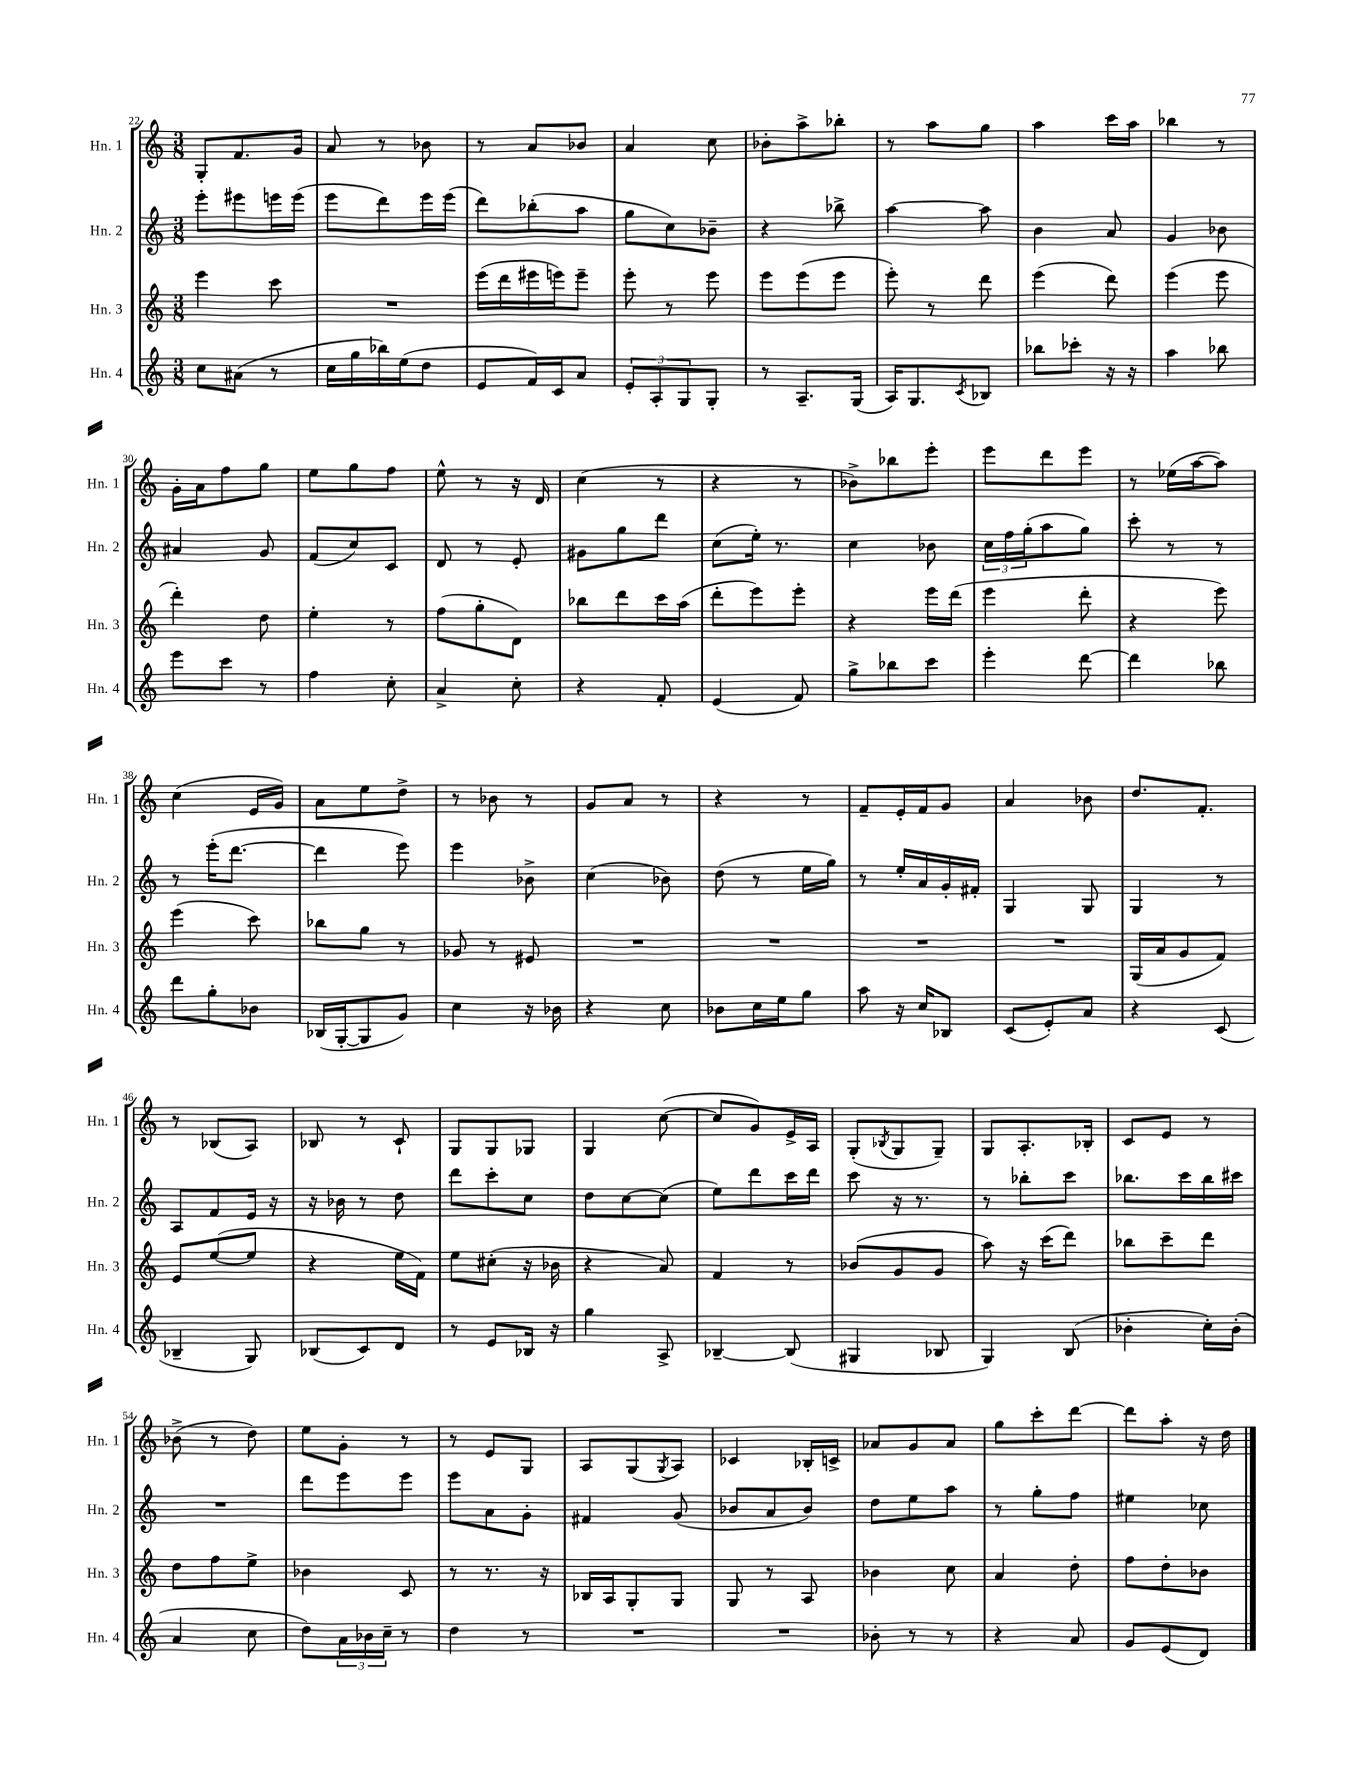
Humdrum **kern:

**kern	**kern	**kern	**kern
*part4	*part3	*part2	*part1
*staff4	*staff3	*staff2	*staff1
*I"Hn. 4	*I"Hn. 3	*I"Hn. 2	*I"Hn. 1
*I'Hn. 4	*I'Hn. 3	*I'Hn. 2	*I'Hn. 1
*clefG2	*clefG2	*clefG2	*clefG2
*k[]	*k[]	*k[]	*k[]
*M3/8	*M3/8	*M3/8	*M3/8
=22	=22	=22	=22
8cc\L	4eee\	8eee'\L	8G'/L
(8a#X\J	.	8eee#X\	8.f/
8r	8ccc\	16eeen\L	.
.	.	(16eee\JJ	16g/Jk
=23	=23	=23	=23
16cc\LL	4.r	8eee\L	8a/
16gg\	.	.	.
16bb-X\)	.	8ddd\)	8r
(16ee\J	.	.	.
8dd\J	.	16eee\L	8b-X\
.	.	(16eee\JJ	.
=24	=24	=24	=24
8e/L	(16eee\LL	8ddd\L)	8r
.	16ddd\	.	.
16f/L)	16eee#X\	(8bb-X'\	8a/L
16c/J	16eeen\J)	.	.
8a/J	8eee~\J	8aa\J	8b-X/J
=25	=25	=25	=25
12e'/L	8eee'\	8gg\L	4a/
12A'/	.	.	.
.	8r	8cc\)	.
12G/	.	.	.
8G'/J	8eee\	8b-X~\J	8cc\
=26	=26	=26	=26
8r	8eee\L	4r	8b-X'\L
8.A~/L	(8eee\	.	8aa^\
.	8eee\J	8bb-X^\	8bb-X'\J
(16G/Jk	.	.	.
=27	=27	=27	=27
16A/KL)	8eee'\)	[4aa\	8r
8.G/	.	.	.
.	8r	.	8aa\L
8qc/	.	.	.
8B-X/J	8ddd\	8aa\]	8gg\J
=28	=28	=28	=28
8bb-X\L	(4eee\	4b\	4aa\
8ccc-X'\J	.	.	.
16r	8ddd\)	8a/	16ccc\LL
16r	.	.	16aa\JJ
=29	=29	=29	=29
4aa\	(4eee\	4g/	4bb-X\
8bb-X\	8eee\	8b-X\	8r
!!LO:LB:g=z
=30	=30	=30	=30
8eee\L	4ddd'\)	4a#X/	16g'\LL
.	.	.	16a\J
8ccc\J	.	.	8ff\
8r	8dd\	8g/	8gg\J
=31	=31	=31	=31
4ff\	4ee'\	(8f/L	8ee\L
.	.	8cc/)	8gg\
8cc'\	8r	8c/J	8ff\J
=32	=32	=32	=32
4a^/	(8ff\L	8d/	8ee^^\
.	8gg'\	8r	8r
8cc'\	8d\J)	8e'/	16r
.	.	.	16d/
=33	=33	=33	=33
4r	8bb-X\L	8g#X\L	(4cc\
.	8ddd\	8gg\	.
8f'/	16ccc\L	8ddd\J	8r
.	(16aa\JJ	.	.
=34	=34	=34	=34
(4e/	8ddd'\L	(8cc\L	4r
.	8eee\)	16ee'\Jk)	.
.	.	8.r	.
8f/)	8eee'\J	.	8r
=35	=35	=35	=35
8gg^\L	4r	4cc\	8b-X^\L)
8bb-X\	.	.	8bb-X\
8ccc\J	16eee\LL	8b-X\	8eee'\J
.	(16ddd\JJ	.	.
=36	=36	=36	=36
4eee'\	4eee\	24cc\LL	8eee\L
.	.	24ff\	.
.	.	(24gg'\J	.
.	.	8aa\	8ddd\
[8ddd\	8ddd'\	8gg\J)	8eee\J
=37	=37	=37	=37
4ddd\]	4r	8ccc'\	8r
.	.	8r	(16ee-X\LL
.	.	.	[16aa\J
8bb-X\	8eee\)	8r	8aa\J])
!!LO:LB:g=z
=38	=38	=38	=38
8ddd\L	(4eee\	8r	(4cc\
8gg'\	.	(16eee'\KL	.
.	.	[8.ddd\J	.
8b-X\J	8ccc\)	.	16e/LL
.	.	.	16g/JJ)
=39	=39	=39	=39
(16B-X/LL	8bb-X\L	4ddd\]	8a\L
[16G'/J	.	.	.
8G/]	8gg\J	.	8ee\
8g/J)	8r	8eee\)	8dd^\J
=40	=40	=40	=40
4cc\	8g-X/	4eee\	8r
.	8r	.	8b-X\
16r	8e#X/	8b-X^\	8r
16b-X\	.	.	.
=41	=41	=41	=41
4r	4.r	(4cc\	8g/L
.	.	.	8a/J
8cc\	.	8b-X\)	8r
=42	=42	=42	=42
8b-X\L	4.r	(8dd\	4r
16cc\L	.	8r	.
16ee\J	.	.	.
8gg\J	.	16ee\LL	8r
.	.	16gg\JJ)	.
=43	=43	=43	=43
8aa\	4.r	8r	8f~/L
16r	.	16ee'/LL	16e'/L
16cc/KL	.	16a/	16f/J
8B-X/J	.	16g'/	8g/J
.	.	16f#X'/JJ	.
=44	=44	=44	=44
(8c/L	4.r	4G/	4a/
8e'/)	.	.	.
8a/J	.	8G/	8b-X\
=45	=45	=45	=45
4r	(16G/LL	4G/	8.dd/L
.	16a/J	.	.
.	8g/	.	.
.	.	.	8.f'/J
(8c/	8f/J)	8r	.
!!LO:LB:g=z
=46	=46	=46	=46
4B-X~/	8e/L	8A/L	8r
.	([8ee/	8f/	(8B-X/L
8G/)	8ee/J]	16e/Jk	8A/J)
.	.	16r	.
=47	=47	=47	=47
(8B-X/L	4r	16r	8B-X/
.	.	16b-X\	.
8c/)	.	8r	8r
8d/J	16ee\LL	8dd\	8c`/
.	16f\JJ)	.	.
=48	=48	=48	=48
8r	8ee\L	8ddd\L	8G/L
8e/L	(8cc#X'\J	8ccc'\	8G/
16B-X/Jk	16r	8cc\J	8G-X/J
16r	16b-X\	.	.
=49	=49	=49	=49
4gg\	4r	8dd\L	4G/
.	.	[8cc\	.
8A^/	8a/)	(8cc\J]	([8cc\
=50	=50	=50	=50
[4B-X~/	4f/	8ee\L)	8cc/L]
.	.	8ddd\	8g/)
(8B-/]	8r	16ccc\L	16e^/L
.	.	16ddd\JJ	16A/JJ
=51	=51	=51	=51
4G#X/	(8b-X/L	8ccc\	(8G'/L
.	.	.	8qB-X/
.	8g/	16r	8G/
.	.	8.r	.
8B-X/	8g/J	.	8G~/J)
=52	=52	=52	=52
4G/)	8aa\)	8r	8G/L
.	16r	8bb-X'\L	8.A'/
.	(16ccc\KL	.	.
(8B/	8ddd\J)	8ccc\J	.
.	.	.	16B-X'/Jk
=53	=53	=53	=53
4b-X'\	8bb-X\L	8.bb-X\L	8c/L
.	8ccc~\	.	8e/J
.	.	16ccc\L	.
16cc'\LL)	8ddd\J	16bb-\	8r
(16b-'\JJ	.	16ccc#X\JJ	.
!!LO:LB:g=z
=54	=54	=54	=54
4a/	8dd\L	4.r	(8b-X^\
.	8ff\	.	8r
8cc\	8ee^\J	.	8dd\)
=55	=55	=55	=55
8dd\L)	4b-X\	8ddd\L	8ee\L
24a\L	.	8eee\	8g'\J
24b-X\	.	.	.
24cc~\JJ	.	.	.
8r	8c/	8eee\J	8r
=56	=56	=56	=56
4dd\	8r	8eee\L	8r
.	8.r	8a\	8e/L
8r	.	8g'\J	8G/J
.	16r	.	.
=57	=57	=57	=57
4.r	16B-X/LL	4f#X/	8A/L
.	16A/J	.	.
.	8G'/	.	(8G/
.	.	.	8qG/
.	8G/J	(8g/	8A/J)
=58	=58	=58	=58
4.r	8G/	8b-X/L	4c-X/
.	8r	8a/	.
.	8A/	8b-/J)	16B-X'/LL
.	.	.	16cn^/JJ
=59	=59	=59	=59
8b-X'\	4b-X\	8dd\L	8a-X/L
8r	.	8ee\	8g/
8r	8cc\	8aa\J	8a-/J
=60	=60	=60	=60
4r	4a/	8r	8gg\L
.	.	8gg'\L	8ccc'\
8a/	8dd'\	8ff\J	[8ddd\J
=61	=61	=61	=61
8g/L	8ff\L	4ee#X\	8ddd\L]
(8e/	8dd'\	.	8aa'\J
8d/J)	8b-X\J	8cc-X\	16r
.	.	.	16dd\
==	==	==	==
*-	*-	*-	*-
